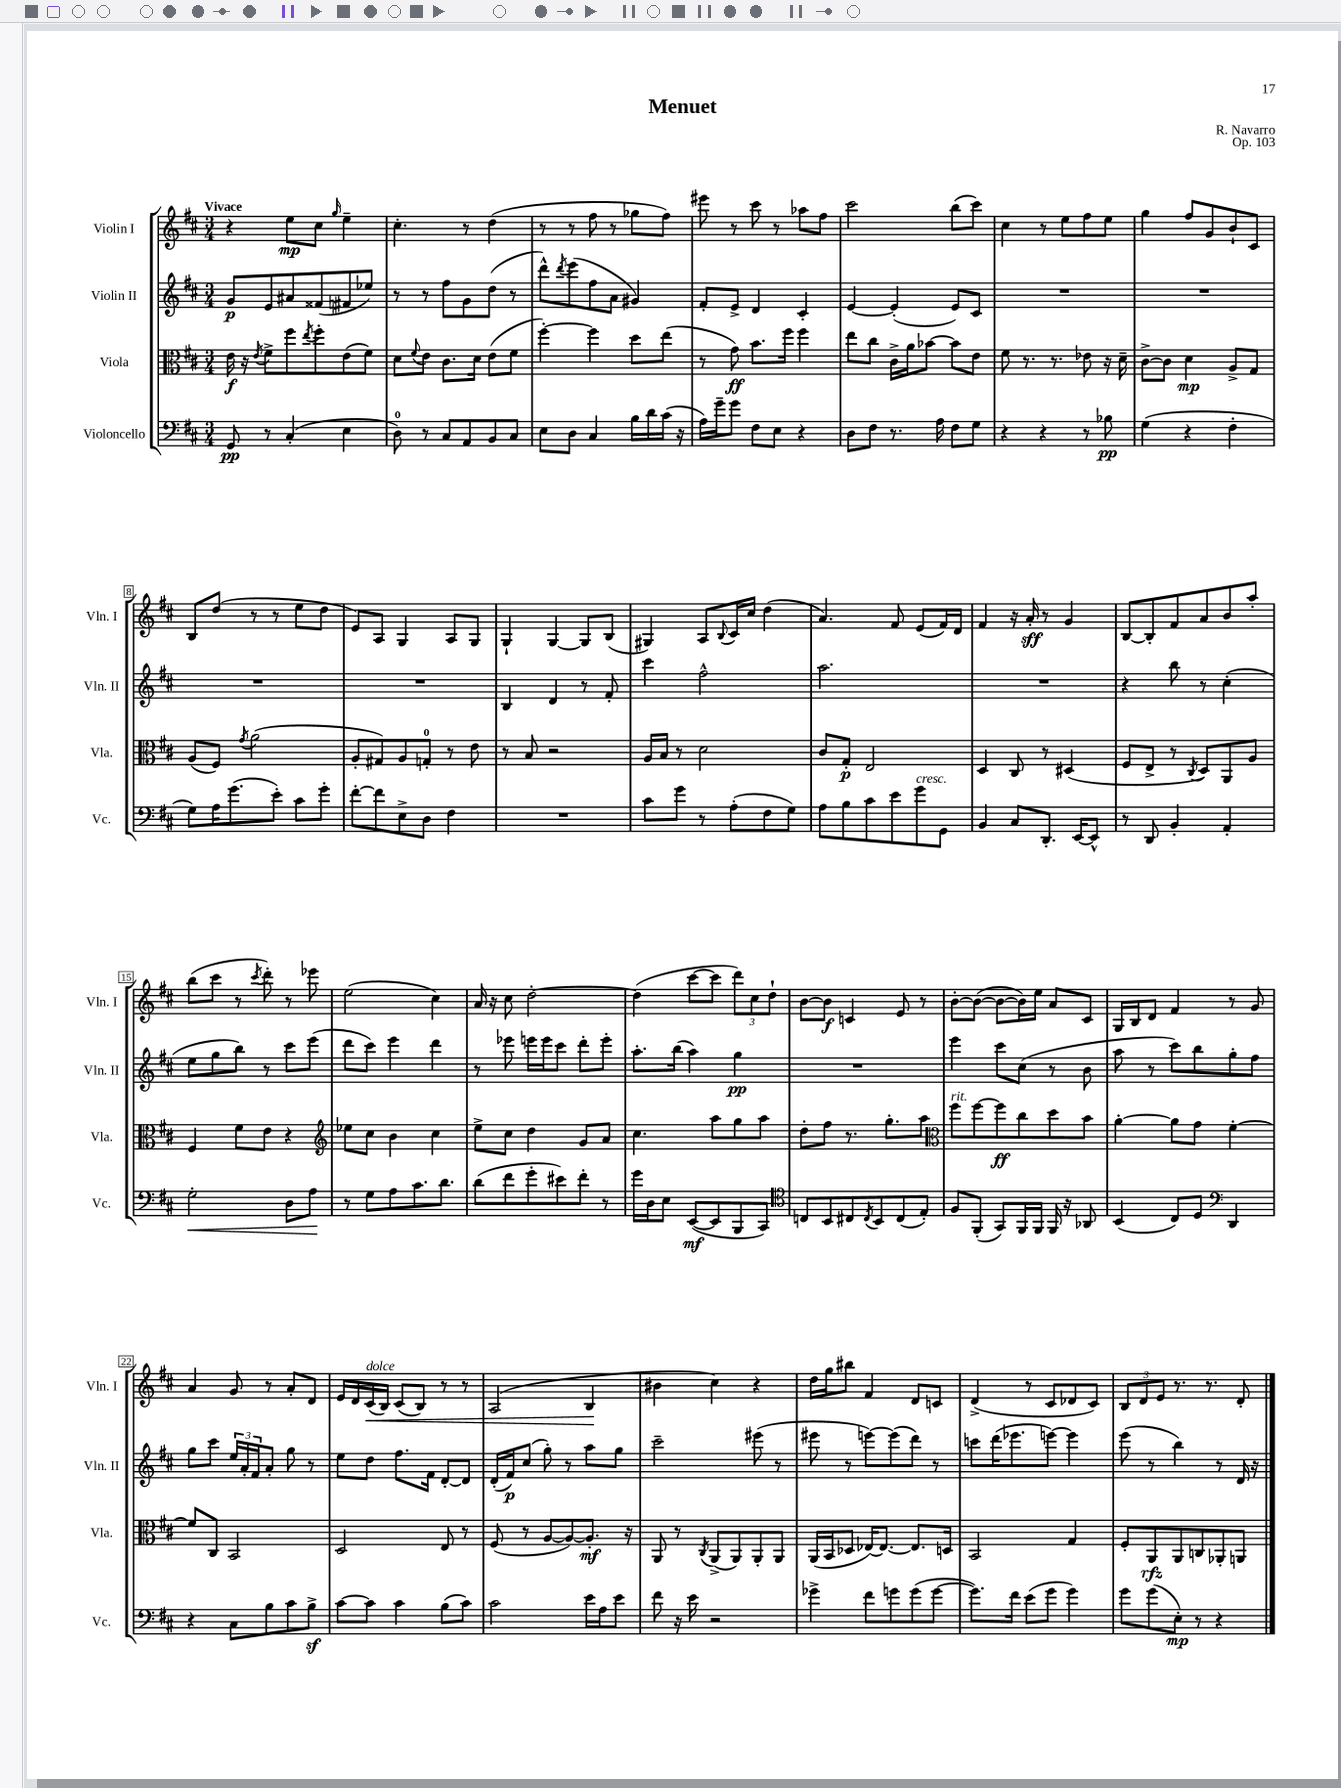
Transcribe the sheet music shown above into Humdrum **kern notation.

**kern	**kern	**kern	**kern
*staff4	*staff3	*staff2	*staff1
*clefF4	*clefC3	*clefG2	*clefG2
*k[f#c#]	*k[f#c#]	*k[f#c#]	*k[f#c#]
*M3/4	*M3/4	*M3/4	*M3/4
8GG	16e	8g	4r
.	16r	.	.
.	8qe	.	.
8r	8f#^	8e	.
(4C#'	8ff#	8a#	8ee
.	8qee	.	.
.	8ff#'	(8f##	8cc#
.	.	.	16qqgg
4E	(8e	8f#	4ee~
.	8f#)	8ee-)	.
=	=	=	=
8D)	8d	8r	4.cc#'
.	8qqf#	.	.
8r	8e	8r	.
8C#	8.c#	8ff#	.
8AA	.	8g	8r
.	16d	.	.
8BB	(8e	(8dd	(4dd
8C#	8f#	8r	.
=	=	=	=
8E	[4ff#')	8ddd^^)	8r
.	.	8qddd	.
8D	.	(8eee	8r
4C#	4ff#]	8ff#	8ff#
.	.	8a	8r
16B	8dd	4g#)	8gg-
16d	.	.	.
(16c#	(8ee	.	8ff#)
16r	.	.	.
=	=	=	=
16A)	8r	8f#'	8eee#
16g~	.	.	.
8g	8g)	8e^	8r
8F#	8.b	4d	8ccc#
8E	.	.	8r
.	16ff#	.	.
4r	4ff#	4c#'	8aa-
.	.	.	8ff#
=	=	=	=
8D	8ee	[4e	2ccc#
8F#	8cc#	.	.
8.r	16c#^	(4e']	.
.	16a	.	.
.	[8b-	.	.
16A	.	.	.
8F#	8b-]	8e)	(8bb
8G	8e	8c#	8ccc#)
=	=	=	=
4r	8f#	2.r	4cc#
.	8.r	.	.
4r	.	.	8r
.	8.r	.	.
.	.	.	8ee
8r	8e-	.	8ff#
8B-	16r	.	8ee
.	16d~	.	.
=	=	=	=
(4G	[8c#^	2.r	4gg
.	8c#]	.	.
4r	4d	.	8ff#
.	.	.	8g
4F#'	8A^	.	8b`
.	8G	.	8c#
=	=	=	=
8G)	(8A	2.r	8B
16A	8F#)	.	(8dd
(8.g	.	.	.
.	8qg	.	.
.	(2a	.	8r
8e')	.	.	8r
8c#	.	.	8ee
8g'	.	.	8dd
=	=	=	=
[8f#'	8A'	2.r	8e)
8f#]	8G#)	.	8A
8E^	8A	.	4G
8D	8G'	.	.
4F#	8r	.	8A
.	8e	.	8G
=	=	=	=
2.r	8r	4B	4G`
.	8B	.	.
.	2r	4d	[4G
.	.	8r	8G]
.	.	8f#'	(8B
=	=	=	=
8c#	16A	4ccc#	4G#)
.	16B	.	.
8g	8r	.	.
8r	2d	2ff#^^	8A
.	.	.	8qqB
(8A'	.	.	16c#
.	.	.	16cc#
8F#	.	.	(4dd
8G)	.	.	.
=	=	=	=
8A	8c#	2.aa	4.a)
8B	8G'	.	.
8c#	2E	.	.
8e	.	.	8f#
8g	.	.	(8e
8GG	.	.	16f#)
.	.	.	16d
=	=	=	=
4BB	4D	2.r	4f#
8C#	8C#	.	16r
.	.	.	16a'
8.DD'	8r	.	8r
.	(4D#	.	4g
[16EE	.	.	.
8EE^^]	.	.	.
=	=	=	=
8r	8F#	4r	[8B
8DD	8E^	.	8B']
4BB'	8r	8bb	8f#
.	8qC#	.	.
.	8D)	8r	8a
4AA'	8AA	(4cc#'	8b
.	8A	.	8aa'
=	=	=	=
2G'	4F#	8ee	(8bb
.	.	8gg	8ccc#
.	8f#	8bb)	8r
.	.	.	8qccc#
.	8e	8r	8ddd')
8D	4r	8ccc#	8r
8A	.	(8eee	8eee-
=	=	=	=
*	*clefG2	*	*
8r	8ee-	8ddd	(2ee
8G	8cc#	8ccc#)	.
8A	4b	4eee	.
8.c#	.	.	.
.	4cc#	4ddd	4cc#)
8.d	.	.	.
=	=	=	=
(8d	8ee^	8r	16a
.	.	.	16r
8f#	8cc#	8eee-	8cc#
8g'	4dd	16eee	[2dd'
.	.	16eee	.
8e#)	.	8ccc#	.
8f#'	8g	8ddd'	.
8r	8a	8eee'	.
=	=	=	=
16g	4.cc#	8.aa'	(4dd]
16D	.	.	.
8E	.	.	.
.	.	(16bb	.
([8EE	.	4aa)	[8ccc#
8EE]	8aa	.	8ccc#]
8BBB	8gg	4gg	12ddd)
.	.	.	12cc#
8CC#)	8aa	.	.
.	.	.	12dd`
=	=	=	=
*clefC4	*	*	*
8C	8dd'	2.r	[8b
8BB	8ff#	.	8b]
8C#	8.r	.	4c
8qC#	.	.	.
8BB	.	.	.
.	8.gg'	.	.
(8C#	.	.	8e
8E')	8aa	.	8r
=	=	=	=
*	*clefC3	*	*
8F#	8ff#	4eee	[8b'
(8FF#'	[8ff#	.	(8b_
8GG)	8ff#]	8ccc#	8b_
16FF#	8cc#	(8cc#	16b])
16FF#	.	.	16ee
16FF#	8dd	8r	8a
16r	.	.	.
8AA-	8b	8b	8c#
=	=	=	=
(4BB	[4a'	8aa	16G
.	.	.	16B
.	.	8r	8d
8C#)	8a]	8ccc#)	4f#
8D	8g	8bb	.
*clefF4	*	*	*
4DD	[4f#'	8gg'	8r
.	.	8ff#	8g
=	=	=	=
4r	8f#]	8gg	4a
.	8C#	8ccc#	.
8C#	2BB	24ee	8g
.	.	24a'	.
.	.	24f#	.
8B	.	8a'	8r
8c#	.	8gg	8a'
8B^	.	8r	8d
=	=	=	=
[8c#	2D	8ee	16e
.	.	.	16d
8c#]	.	8dd	(16c#
.	.	.	16B)
4c#	.	8.ff#	(8c#
.	.	.	8B)
.	.	16f#	.
(8B	8E	[8d'	8r
8c#)	8r	8d]	8r
=	=	=	=
2c#	(8F#	(16d'	(2A
.	.	16f#)	.
.	8r	(8cc#	.
.	[8A	8gg')	.
.	8A_)	8r	.
16e	8.A']	8aa	4B
16A	.	.	.
8e	.	8gg	.
.	16r	.	.
=	=	=	=
8f#	8AA	2ccc#~	4b#
16r	8r	.	.
16e	.	.	.
.	8qC#	.	.
2r	(8AA^	.	4cc#)
.	8AA)	.	.
.	8AA'	(8eee#	4r
.	8AA	8r	.
=	=	=	=
4g-^	(16AA	8eee#	16dd
.	16BB	.	16gg
.	8D-	8r	8bb#
8f#	[16E-)	[8eee)	4f#
.	8.E-_	.	.
8g	.	(8eee]	.
(8g	8.E-]	8ddd)	8d
[8g	.	8r	8c
.	16D	.	.
=	=	=	=
8.g])	2BB	8ccc	(4d^
.	.	(16ddd	.
16f#	.	8.eee-	.
(8e	.	.	8r
8g	.	[8eee)	8c#
4g)	4G	4eee]	8d-
.	.	.	8c#)
=	=	=	=
8g	8F#'	(8eee	12B
.	.	.	12d
(8g	8AA	8r	.
.	.	.	12e
8E')	8AA	4bb)	8.r
8r	8C	.	.
.	.	.	8.r
4r	8AA-'	8r	.
.	8AA	16d	8d'
.	.	16r	.
==	==	==	==
*-	*-	*-	*-
